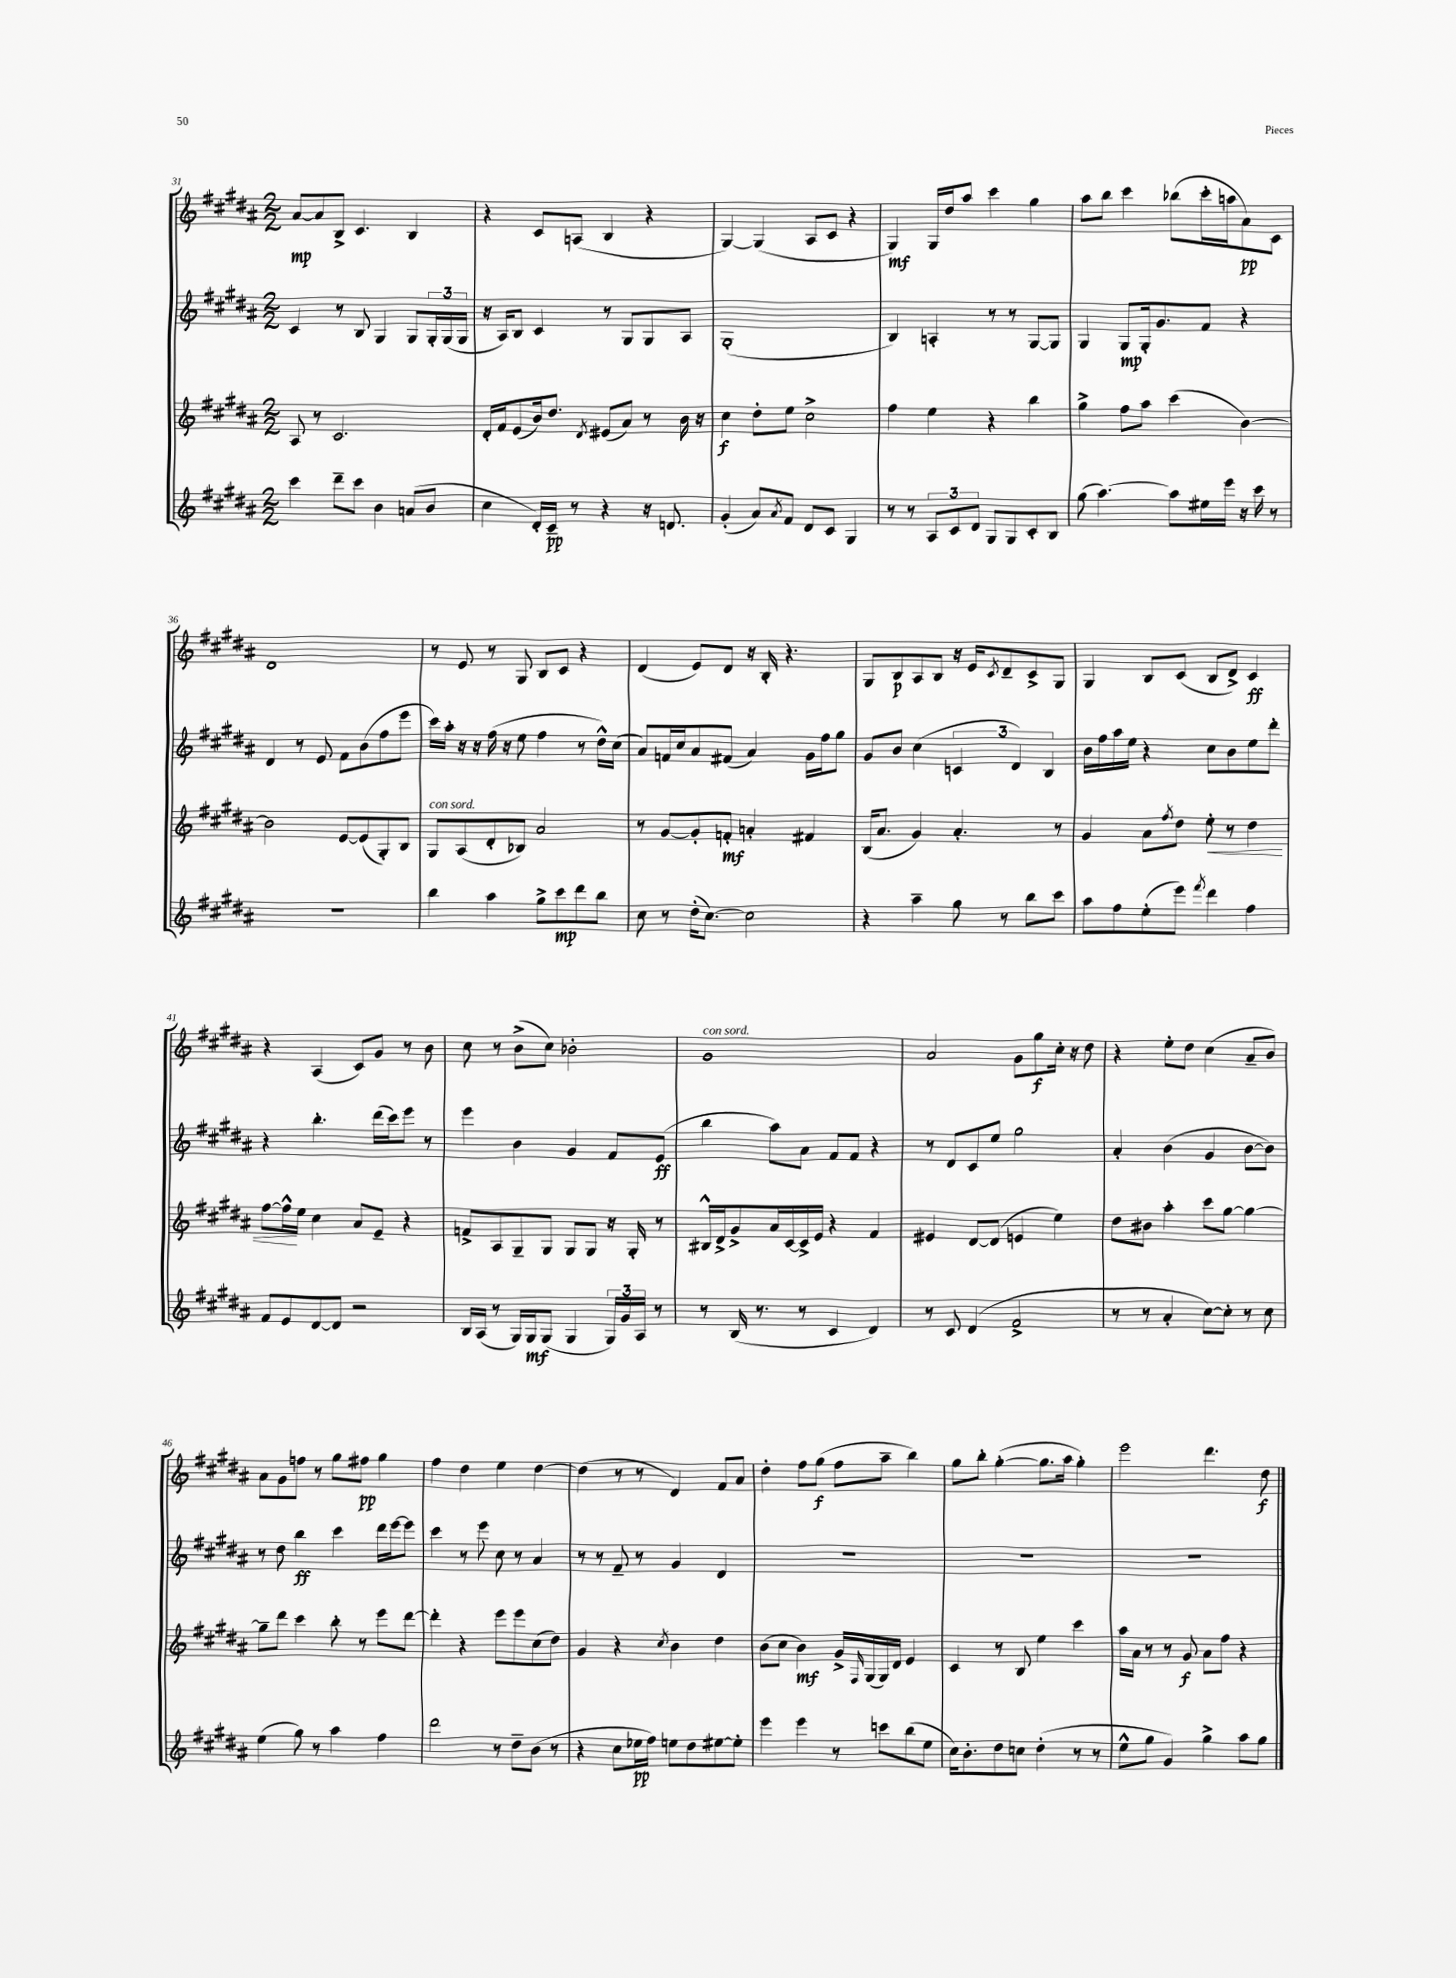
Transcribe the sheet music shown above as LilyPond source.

<<
\new StaffGroup <<
\new Staff = "s0" {
    \clef treble \key b \major \numericTimeSignature \time 2/2
    ais'8~\mp ais'8 b8-> cis'4. b4 |
    r4 cis'8 a8( b4 r4 |
    gis4~) gis4( ais8 cis'8 r4 |
    gis4\mf) gis16 dis''16 ais''8 cis'''4 gis''4 |
    ais''8 b''8 cis'''4 bes''8( cis'''16-. a''16 ais'8\pp) cis'8 |
    dis'1 |
    r8 e'8 r8 gis8 b8 cis'8 r4 |
    dis'4( e'8) dis'8 r16 b16-. r4. |
    gis8 b8\p ais8 b8 r16 e'16 \acciaccatura { cis'8 } dis'8-- cis'8-> gis8 |
    gis4 b8 cis'8( b8 dis'8->) cis'4\ff |
    r4 ais4( cis'8) gis'8 r8 b'8 |
    cis''8 r8 b'8->( cis''8) bes'2-. |
    gis'1^\markup { \italic "con sord." } |
    ais'2 gis'8 gis''8\f cis''16-. r16 dis''8 |
    r4 e''8-. dis''8 cis''4( ais'8-- b'8) |
    ais'8 gis'8 f''8 r8 gis''8 fis''8\pp gis''4 |
    fis''4 dis''4 e''4 dis''4~ |
    dis''4( r8 r8 dis'4) fis'8 ais'8 |
    dis''4-. fis''8 gis''8\f( fis''8 ais''8-- b''4) |
    gis''8 b''8-. gis''4~-.( gis''8. ais''16 gis''4-.) |
    e'''2 dis'''4. dis''8\f \bar "|." |
}
\new Staff = "s1" {
    \clef treble \key b \major \numericTimeSignature \time 2/2
    cis'4 r8 b8 gis4 gis8 \tuplet 3/2 { gis16-. gis16( gis16 } |
    r16 ais16) b8 cis'4 r8 gis8 gis8 ais8 |
    gis1-.( |
    b4) a4-. r8 r8 gis8~ gis8 |
    gis4 gis8\mp gis16-. gis'8. fis'8 r4 |
    dis'4 r8 e'8 fis'8 b'8( fis''8 e'''8 |
    cis'''16) ais''16-. r16 r16 fis''16( r16 e''8 fis''4 r8 dis''16-^) cis''16( |
    ais'8) f'16 cis''16 ais'8 fis'8( ais'4) gis'16 fis''16 gis''8 |
    gis'8 b'8 cis''4( \tuplet 3/2 { c'4 dis'4) b4 } |
    b'16 fis''16 ais''16 e''16 r4 cis''8 b'8 e''8 dis'''8-. |
    r4 b''4.-. dis'''16( cis'''16) e'''8 r8 |
    e'''4 b'4 gis'4 fis'8 e'8\ff( |
    b''4 ais''8) ais'8 fis'8 fis'8 r4 |
    r8 dis'8 cis'8 e''8 gis''2 |
    ais'4-. b'4( gis'4 b'8~ b'8) |
    r8 dis''8 b''4\ff cis'''4 dis'''16 e'''16~ e'''8 |
    cis'''4 r8 e'''8 cis''8 r8 ais'4 |
    r8 r8 fis'8-- r8 gis'4 dis'4 |
    R1 |
    R1 |
    R1 \bar "|." |
}
\new Staff = "s2" {
    \clef treble \key b \major \numericTimeSignature \time 2/2
    ais8 r8 cis'2. |
    dis'16-. fis'16 e'8( b'16) dis''8. \acciaccatura { dis'8 } eis'8( ais'8) r8 b'16 r16 |
    cis''4\f dis''8-. e''8 cis''2-> |
    fis''4 e''4 r4 b''4 |
    gis''4-> fis''8 ais''8 cis'''4( b'4~) |
    b'2 e'8~ e'8( gis8-.) b8 |
    gis8^\markup { \italic "con sord." } ais8( dis'8-. bes8) ais'2 |
    r8 gis'8~ gis'8-. f'8-.\mf a'4-. fis'4 |
    b16( ais'8. gis'4) ais'4.-. r8 |
    gis'4 ais'8 \acciaccatura { fis''8 } dis''8 e''8-.\< r8 dis''4 |
    fis''8~ fis''16-^\! e''16 cis''4 ais'8 e'8-- r4 |
    f'8-> ais8 gis8-- gis8 gis8 gis8 r16 gis16-. r8 |
    bis16-^ dis'16-> gis'8-> ais'16 cis'16~ cis'16-> e'16 r4 fis'4 |
    eis'4 dis'8~ dis'8( e'4 e''4) |
    dis''8 bis'8 ais''4-. cis'''8 gis''8~ gis''4~ |
    gis''8-- dis'''8 cis'''4 b''8-. r8 e'''8 dis'''8~ |
    dis'''4-. r4 e'''8 e'''8 cis''8( dis''8) |
    gis'4 r4 \acciaccatura { cis''8 } b'4 dis''4 |
    b'8( cis''8 b'4\mf) gis'16-> \grace { fis16 } gis16( gis16) dis'16 e'4 |
    cis'4 r8 b8 e''4 cis'''4 |
    ais''16 ais'16 r8 r8 gis'8\f ais'8 fis''8 r4 \bar "|." |
}
\new Staff = "s3" {
    \clef treble \key b \major \numericTimeSignature \time 2/2
    cis'''4 dis'''8-- cis'''8 b'4 a'8( b'8 |
    cis''4 dis'16-.) cis'16--\pp r8 r4 r16 d'8. |
    gis'4-.( ais'8) \acciaccatura { ais'8 } fis'8 dis'8 cis'8 gis4 |
    r8 r8 \tuplet 3/2 { ais8 cis'8 dis'8 } gis8 gis8 cis'8-. b8 |
    gis''8( ais''4.~) ais''8 eis''16 e'''16 r16 cis'''16 r8 |
    R1 |
    b''4 ais''4 gis''8-> cis'''8\mp dis'''8 b''8 |
    cis''8 r8 dis''16-.( cis''8.~) cis''2 |
    r4 ais''4-- gis''8 r8 b''8 cis'''8 |
    ais''8 fis''8 e''8-.( e'''8) \acciaccatura { fis'''8 } dis'''4 fis''4 |
    fis'8 e'8 dis'8~ dis'8 r2 |
    b16 ais16( r8 gis16) gis16\mf gis8( gis4 \tuplet 3/2 { gis16) gis'16 ais16 } r8 |
    r8 b16( r8. r8 cis'4 dis'4) |
    r8 cis'8 dis'4( fis'2-> |
    r8 r8 ais'4-. cis''8~) cis''8-. r8 cis''8 |
    e''4( gis''8) r8 ais''4 fis''4 |
    dis'''2 r8 dis''8-- b'8( r8 |
    r4 cis''8 ees''16\pp fis''16) e''8 dis''8 eis''8~ eis''8-. |
    e'''4 e'''4 r8 c'''8 b''8( e''8 |
    cis''16) b'8.-. dis''8 c''8 dis''4-.( r8 r8 |
    e''8-^ gis''8 gis'4) gis''4-> ais''8 gis''8 \bar "|." |
}
>>
>>
\layout { \context { \Score currentBarNumber = #31 } }
